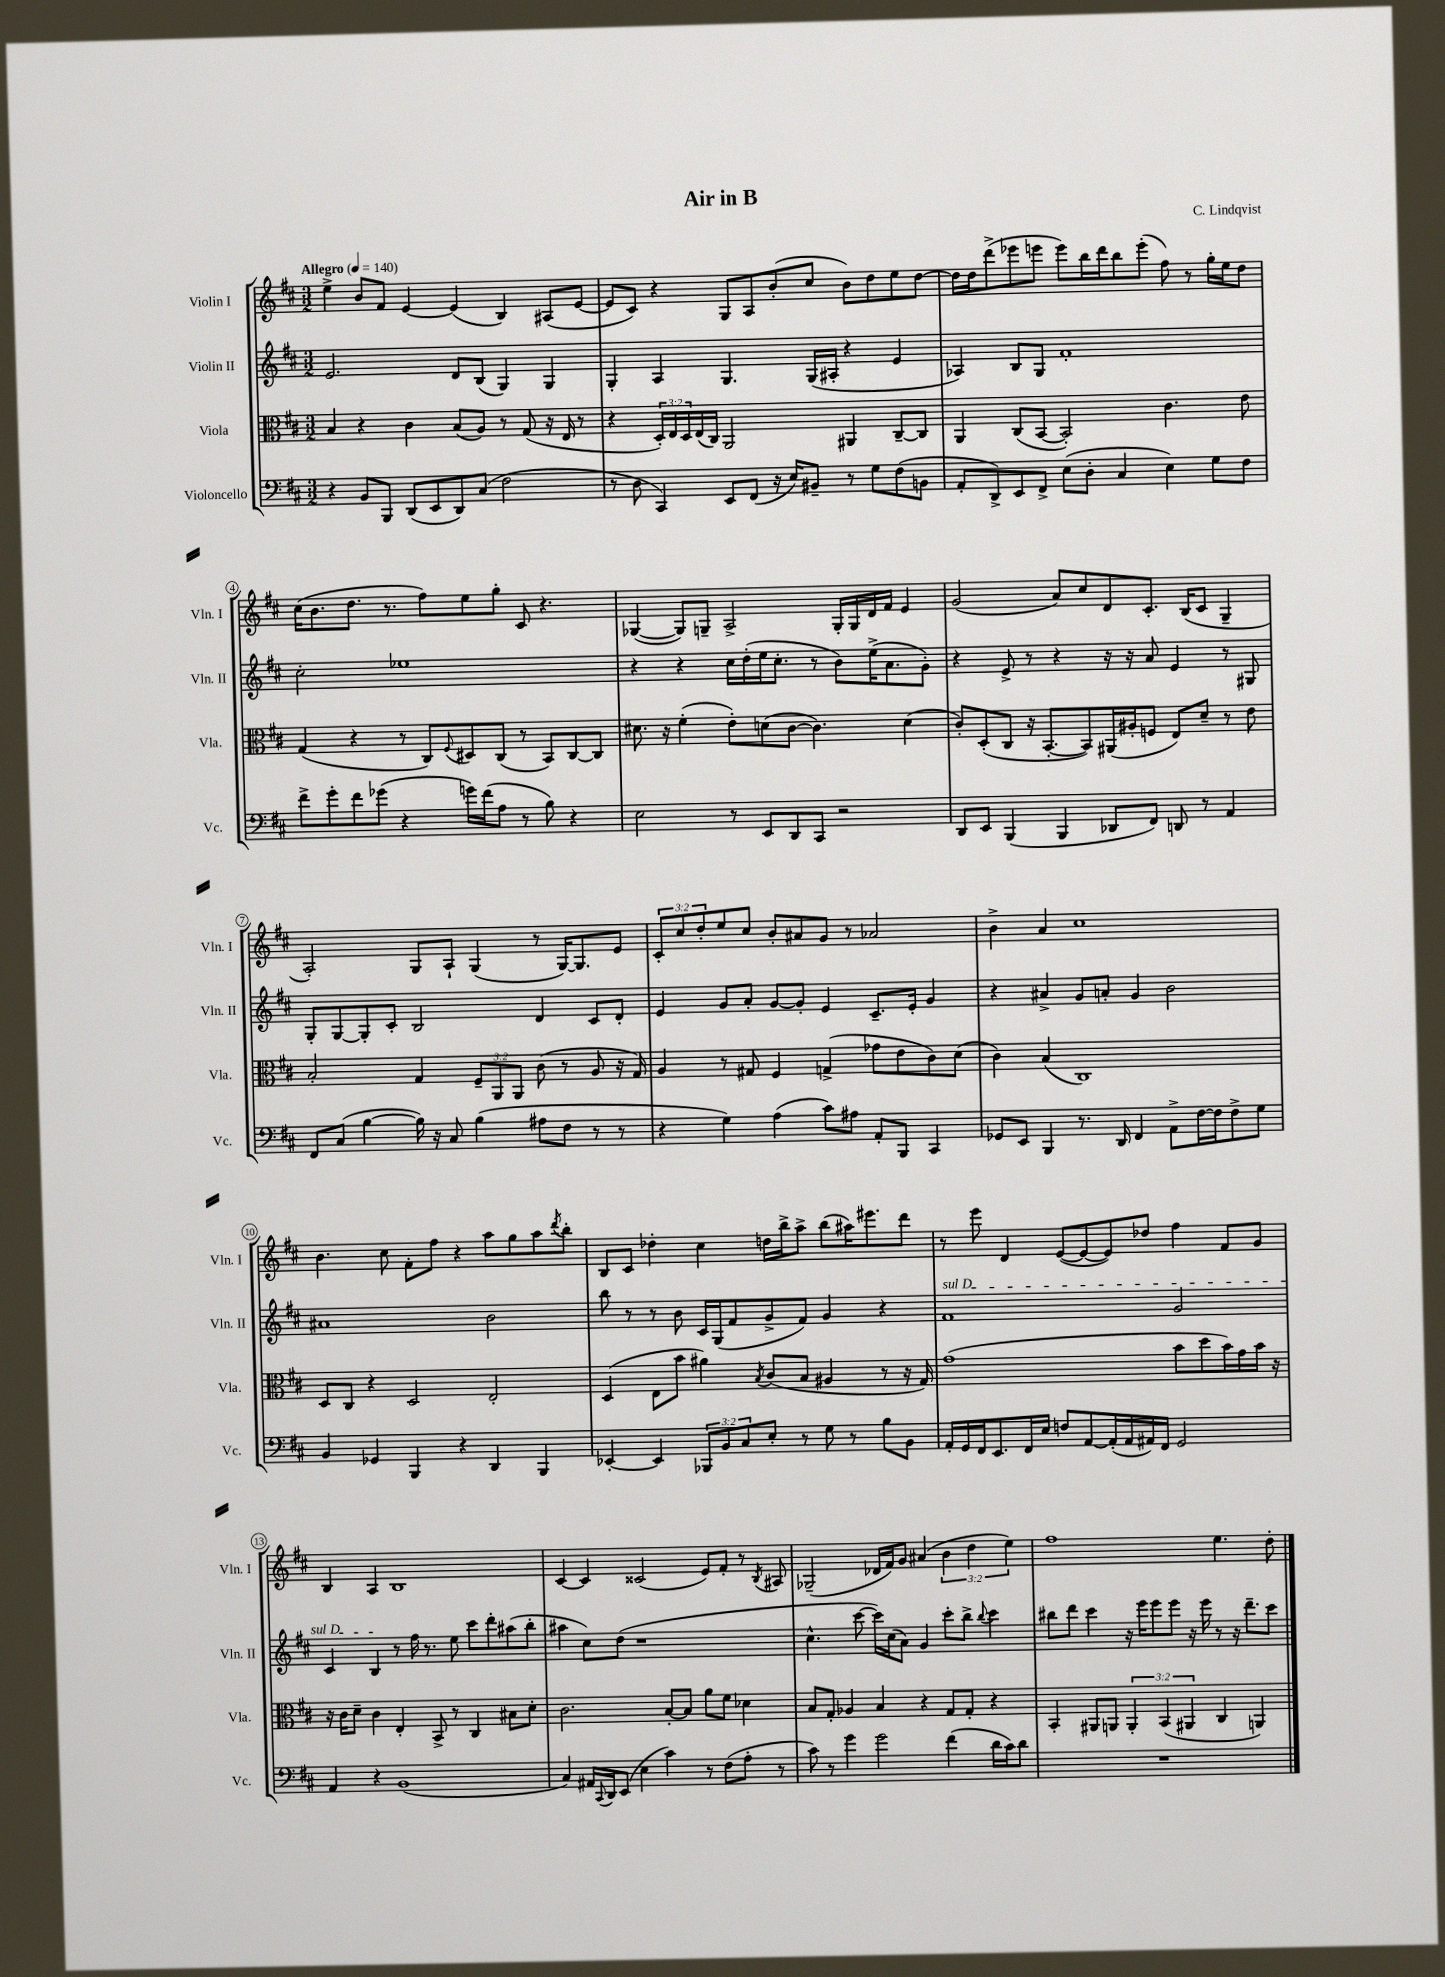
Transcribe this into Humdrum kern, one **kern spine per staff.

**kern	**kern	**kern	**kern
*staff4	*staff3	*staff2	*staff1
*clefF4	*clefC3	*clefG2	*clefG2
*k[f#c#]	*k[f#c#]	*k[f#c#]	*k[f#c#]
*M3/2	*M3/2	*M3/2	*M3/2
*MM140	*MM140	*MM140	*MM140
4r	4B	2.e	4ee^
8BB	4r	.	8b
8BBB	.	.	8f#
(8DD	4c#	.	[4e
8EE	.	.	.
8DD)	(8B	8d	(4e]
(8C#	8A)	(8B	.
2F#	8r	4G)	4B)
.	(8G	.	.
.	16r	4G	(8A#
.	16E	.	.
.	8r	.	[8e
=	=	=	=
8r	4r	4G'	8e]
8D	.	.	8c#)
4CC#)	24D')	4A	4r
.	24E	.	.
.	24D	.	.
.	(16E	.	.
.	16C#)	.	.
8EE	2AA	4.G	8G
(8FF#	.	.	8A
16r	.	.	(8b'
16E)	.	.	.
8BB#~	.	(16G	8cc#
.	.	16A#'	.
8r	4AA#	4r	8b)
8G	.	.	8dd
(8F#	[8C#~	4e	8ee
8BB	8C#]	.	[8dd
=	=	=	=
8AA'	4AA	4A-)	16dd]
.	.	.	16dd
8DD^)	.	.	(8ddd^
8EE	(8C#	8B	8eee-
8FF#^	[8BB	8G	8eee
(8E	2BB'])	1f#'	8eee)
8D'	.	.	16bb
.	.	.	16ddd
4C#	.	.	8bb
.	.	.	(8eee'
4E)	4.c#	.	8ff#)
.	.	.	8r
8G	.	.	16gg'
.	.	.	16ee
8F#	8e	.	8dd
=	=	=	=
8f#^	(4G	2cc#'	(16cc#
.	.	.	8.b
8g'	.	.	.
8f#	4r	.	8.dd
(8g-	.	.	.
.	.	.	8.r
4r	8r	1ee-	.
.	8C#)	.	8ff#)
.	8qqF#	.	.
16g)	8D#	.	8ee
(16f#	.	.	.
8A	(8C#	.	8gg'
8r	8r	.	8c#
8B)	8BB)	.	4.r
4r	[8C#	.	.
.	8C#]	.	.
=	=	=	=
2E	8.d#	4r	([4G-
.	16r	.	.
.	(4f#'	4r	8G-])
.	.	.	8G~
8r	8e')	16cc#	2A^
.	.	(16dd'	.
8EE	(8d	16ee	.
.	.	8.cc#'	.
8DD	[8c#	.	.
8CC#	4.c#])	8r	.
2r	.	8b)	16G'
.	.	.	16G
.	.	(16ee^	16d
.	.	8.a	16f#
.	(4d	.	4e
.	.	8g')	.
=	=	=	=
8DD	8c#')	4r	(2g
8EE	(8D'	.	.
(4BBB	8C#	8e^	.
.	16r	8r	.
.	[8.BB'	.	.
4BBB	.	4r	8a)
.	8BB])	.	8cc#
8DD-	(16AA#	16r	8d
.	16A#'	16r	.
8FF#)	8F	8a	8.c#'
8DD	8E)	4e	.
.	.	.	(16B
8r	8d~	.	8c#
4AA	8r	8r	4G~
.	8e	8G#	.
=	=	=	=
8FF#	2B'	8G'	2A')
(8C#	.	[8G	.
[4B	.	8G']	.
.	.	8c#'	.
16B])	4G	2B	8G
16r	.	.	.
8C#	.	.	8A`
(4B	12F#~	.	(4G
.	12AA	.	.
.	12AA	.	.
8A#	(8c#	4d	8r
8F#	8r	.	[16G)
.	.	.	8.G]
8r	8A	8c#	.
8r	16r	8d'	8e
.	16G)	.	.
=	=	=	=
4r	4A	4e	12c#'
.	.	.	12cc#
.	.	.	12dd'
4G)	8r	8g	8ee
.	8G#	8a'	8cc#
(4A	4F#	[8g	8b'
.	.	8g']	8a#
8c#)	(4G^	4e	8g
8A#	.	.	8r
8AA'	8g-	8.c#~	2a-
8BBB	8e	.	.
.	.	16e'	.
4CC#	8c#)	4g	.
.	(8d	.	.
=	=	=	=
8GG-	4c#)	4r	4b^
8EE	.	.	.
4BBB	(4B	4a#^	4a
8.r	1C#)	8g	1cc#
.	.	8a'	.
16DD	.	.	.
4FF#	.	4g	.
8AA^	.	2b	.
[16F#	.	.	.
16F#]	.	.	.
8F#^	.	.	.
8G	.	.	.
=	=	=	=
4BB	8D	1a#	4.b
.	8C#	.	.
4GG-	4r	.	.
.	.	.	8cc#
4BBB	2D	.	8f#'
.	.	.	8ff#
4r	.	.	4r
4DD	2E'	2b	8aa
.	.	.	8gg
4BBB	.	.	8aa
.	.	.	8qddd
.	.	.	8bb'
=	=	=	=
[4EE-'	(4D	8bb	8B
.	.	8r	8c#
4EE-]	8E	8r	4dd-'
.	8b	8b	.
12BBB-	4a#)	16c#	4cc#
.	.	(16G	.
12BB	.	.	.
.	.	8f#	.
12C#	.	.	.
.	8qB	.	.
8E'	(8c#	8g^	16dd
.	.	.	16bb^
8r	8B	8f#)	8aa^
8G	4A#	4g	(8bb
8r	.	.	16aa#)
.	.	.	8.eee#
8B	8r	4r	.
8BB	16r	.	8ddd
.	16G)	.	.
=	=	=	=
16AA'	(1g	1f#	8r
16GG	.	.	.
16FF#	.	.	8eee
8.EE	.	.	.
.	.	.	4d
16FF#	.	.	.
16E	.	.	.
8F	.	.	([8e
[8AA	.	.	8e_
(16AA']	.	.	8e])
16AA	.	.	.
16AA#)	.	.	8dd-
16FF#	.	.	.
2GG	8b	2g	4ff#
.	8dd	.	.
.	16b)	.	8f#
.	16g	.	.
.	16b	.	8g
.	16r	.	.
=	=	=	=
4AA	16r	4c#	4B
.	16c#	.	.
.	8d~	.	.
4r	4c#	4B	4A
(1BB	4E'	8r	1B
.	.	16ff#	.
.	.	8.r	.
.	8BB^	.	.
.	8r	8ee	.
.	4C#	8ccc#	.
.	.	8ddd'	.
.	8B#	(8aa#	.
.	8d'	8bb'	.
=	=	=	=
4C#)	2.c#	4aa#	[4c#
16AA#	.	8cc#)	4c#]
8qqCC#	.	.	.
16DD	.	.	.
(8EE	.	(8dd	.
4E	.	1r	(2c##
4c#)	[8B'	.	.
.	8B]	.	.
8r	8a	.	8e)
(8F#	8f#	.	8f#'
8A'	4d-	.	8r
.	.	.	8qB
8r	.	.	8A#
=	=	=	=
8c#)	8B	4.cc#^^	(2G-~
8r	8G'	.	.
4g	4A-	.	.
.	.	[8ccc#	.
2g	4B	16ccc#])	16d-
.	.	(16cc#	16f#)
.	.	8a)	8g
.	4r	4g	(4a#
(4f#	8G	8ccc#'	6b
.	8G'	8bb^	.
.	.	.	6dd
.	.	8qqbb	.
16d	4r	4ccc#	.
16c#)	.	.	.
.	.	.	6ee)
8d	.	.	.
=	=	=	=
1.r	4BB'	8bb#	1ff#
.	.	8ddd	.
.	8AA#	4ccc#	.
.	8AA	.	.
.	6AA'	16r	.
.	.	16eee	.
.	.	8eee	.
.	(6BB	.	.
.	.	8eee	.
.	6AA#	.	.
.	.	16r	.
.	.	16eee	.
.	4C#	8r	4.ee
.	.	16r	.
.	.	8.ddd~	.
.	4AA)	.	.
.	.	8ccc#	8dd'
==	==	==	==
*-	*-	*-	*-
